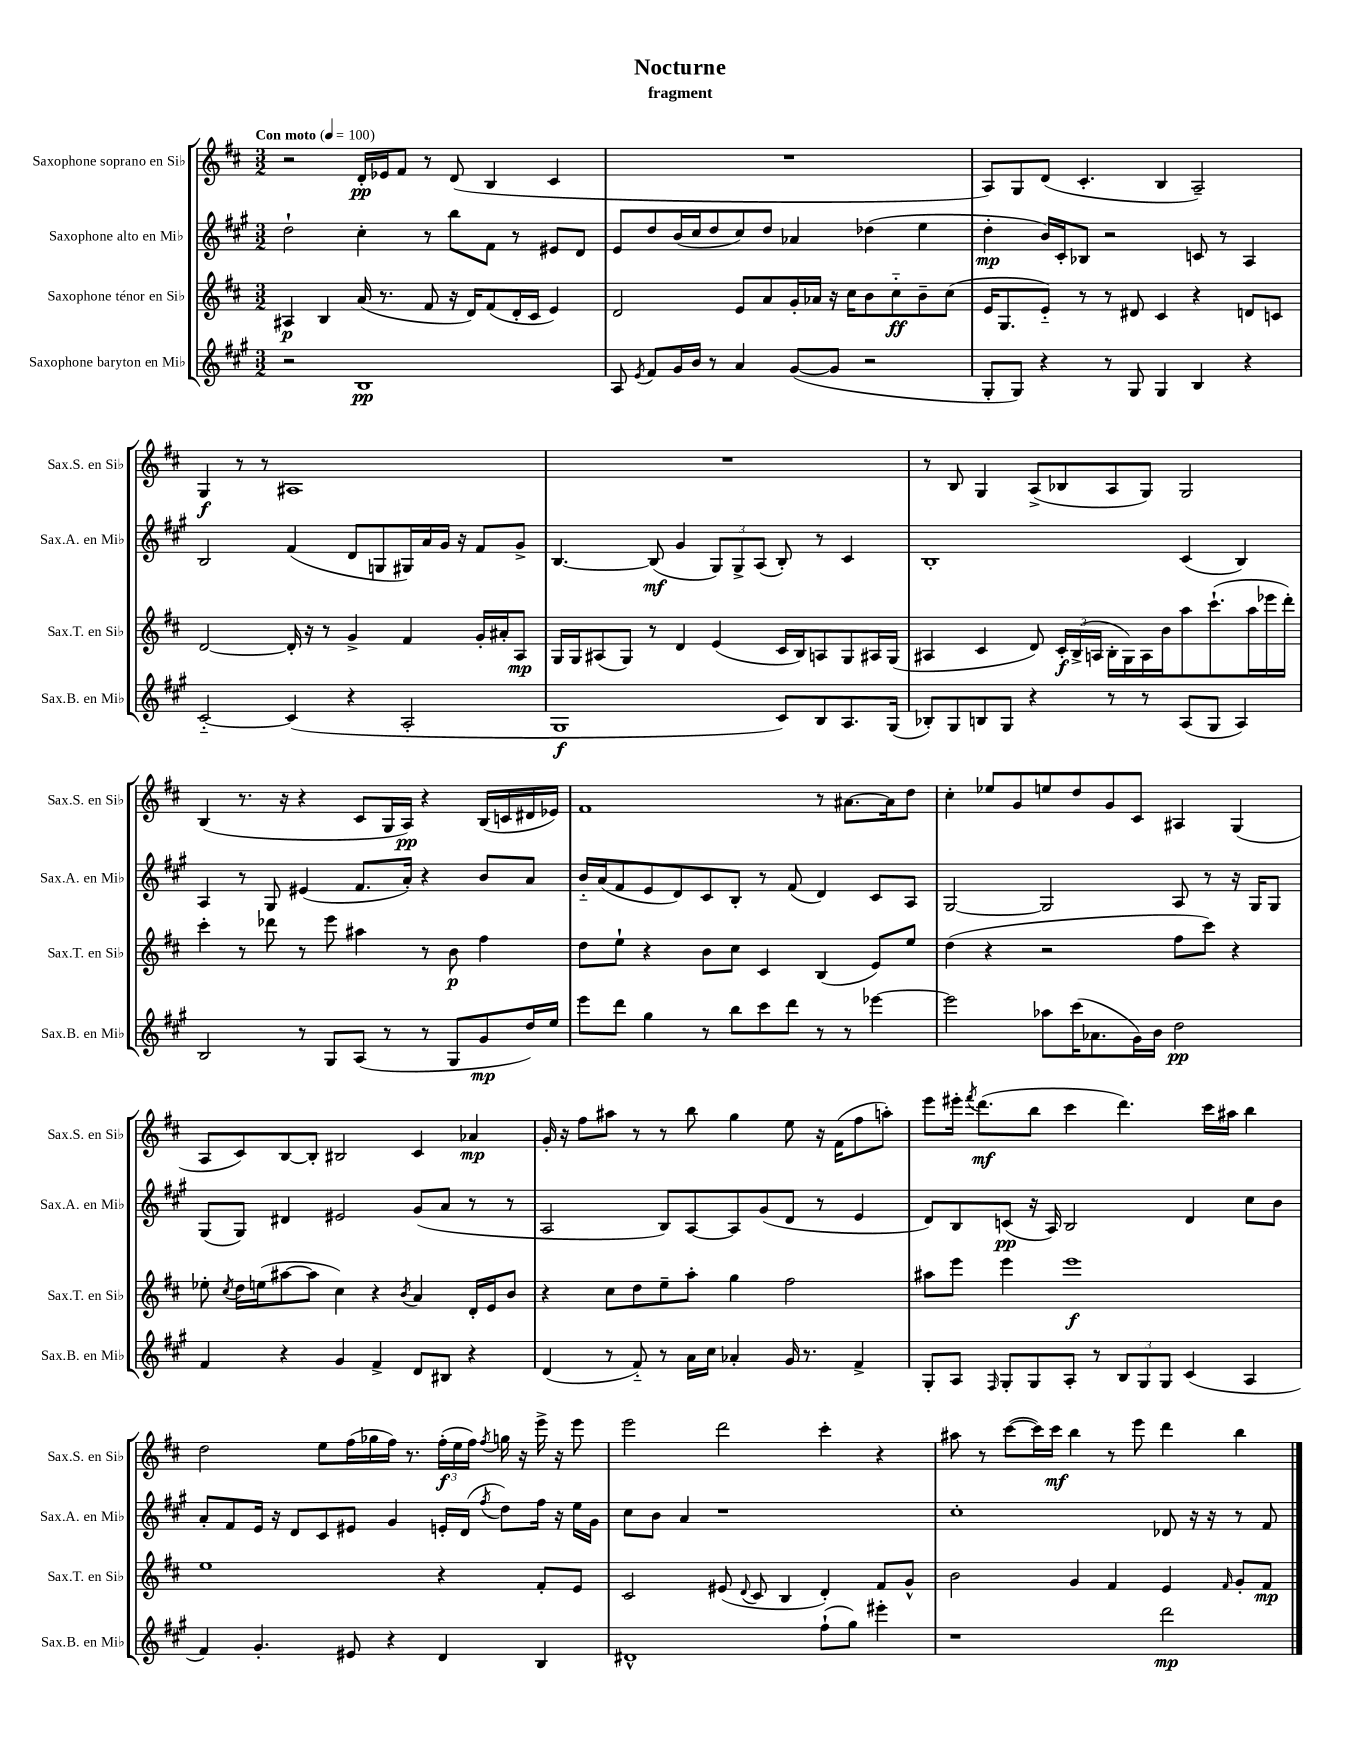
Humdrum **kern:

**kern	**dynam	**kern	**dynam	**kern	**dynam	**kern	**dynam
*part4	*part4	*part3	*part3	*part2	*part2	*part1	*part1
*staff4	*staff4	*staff3	*staff3	*staff2	*staff2	*staff1	*staff1
*I"Saxophone baryton en Mi♭	*	*I"Saxophone ténor en Si♭	*	*I"Saxophone alto en Mi♭	*	*I"Saxophone soprano en Si♭	*
*I'Sax.B. en Mi♭	*	*I'Sax.T. en Si♭	*	*I'Sax.A. en Mi♭	*	*I'Sax.S. en Si♭	*
*clefG2	*	*clefG2	*	*clefG2	*	*clefG2	*
*k[f#c#g#]	*	*k[f#c#]	*	*k[f#c#g#]	*	*k[f#c#]	*
*M3/2	*	*M3/2	*	*M3/2	*	*M3/2	*
*MM100	*	*MM100	*	*MM100	*	*MM100	*
=1	=1	=1	=1	=1	=1	=1	=1
!	!	!	!	!	!	!LO:TX:a:B:t=Con moto	!
2r	.	4A#X/	p	2dd`\	.	2r	.
.	.	4B/	.	.	.	.	.
1B	pp	(16a/	.	4cc#'\	.	16d'/LL	pp
.	.	8.r	.	.	.	16e-X/J	.
.	.	.	.	.	.	8f#/J	.
.	.	8f#/	.	8r	.	8r	.
.	.	16r	.	8bb\L	.	(8d/	.
.	.	16d/KL)	.	.	.	.	.
.	.	(8f#/	.	8f#\J	.	4B/	.
.	.	16d'/L	.	8r	.	.	.
.	.	16c#/JJ	.	.	.	.	.
.	.	4e/)	.	8e#X/L	.	4c#/	.
.	.	.	.	8d/J	.	.	.
=2	=2	=2	=2	=2	=2	=2	=2
8A/	.	2d/	.	8e/L	.	1.r	.
8qe/	.	.	.	.	.	.	.
8f#/L	.	.	.	8dd/	.	.	.
16g#/L	.	.	.	(16b/L	.	.	.
16b/JJ	.	.	.	16cc#/J	.	.	.
8r	.	.	.	8dd/	.	.	.
4a/	.	8e/L	.	8cc#/)	.	.	.
.	.	8a/	.	8dd/J	.	.	.
([8g#/L	.	16g'/L	.	4a-X/	.	.	.
.	.	16a-X/JJ	.	.	.	.	.
8g#/J]	.	16r	.	.	.	.	.
.	.	16cc#\KL	.	.	.	.	.
2r	.	8b\	.	(4dd-X\	.	.	.
.	.	8cc#\	ff	.	.	.	.
.	.	8b~\	.	4ee\	.	.	.
.	.	(8cc#\J	.	.	.	.	.
=3	=3	=3	=3	=3	=3	=3	=3
8G#'/L	.	16e/KL	.	4dd'\	mp	8A/L)	.
.	.	8.G/	.	.	.	.	.
8G#/J)	.	.	.	.	.	8G/	.
4r	.	8e/J)	.	16b/LL)	.	(8d/J	.
.	.	.	.	16c#'/J	.	.	.
.	.	8r	.	8B-X/J	.	4.c#'/	.
8r	.	8r	.	2r	.	.	.
8G#/	.	8d#X/	.	.	.	.	.
4G#/	.	4c#/	.	.	.	4B/	.
4B/	.	4r	.	8cn/	.	2A~/)	.
.	.	.	.	8r	.	.	.
4r	.	8dn/L	.	4A/	.	.	.
.	.	8cn/J	.	.	.	.	.
!!LO:LB:g=z
=4	=4	=4	=4	=4	=4	=4	=4
[2c#/	.	[2d/	.	2B/	.	4G/	f
.	.	.	.	.	.	8r	.
.	.	.	.	.	.	8r	.
(4c#/]	.	16d'/]	.	(4f#/	.	1A#X	.
.	.	16r	.	.	.	.	.
.	.	8r	.	.	.	.	.
4r	.	4g^/	.	8d/L	.	.	.
.	.	.	.	8Gn/	.	.	.
2A'/	.	4f#/	.	16G#X/L)	.	.	.
.	.	.	.	16a/	.	.	.
.	.	.	.	16g#/JJ	.	.	.
.	.	.	.	16r	.	.	.
.	.	16g'/LL	.	8f#/L	.	.	.
.	.	16a#X'/J	.	.	.	.	.
.	.	8A/J	mp	8g#^/J	.	.	.
=5	=5	=5	=5	=5	=5	=5	=5
1G#	f	16G/LL	.	[4.B/	.	1.r	.
.	.	16G/J	.	.	.	.	.
.	.	(8A#X/	.	.	.	.	.
.	.	8G/J)	.	.	.	.	.
.	.	8r	.	(8B/]	mf	.	.
.	.	4d/	.	4g#/	.	.	.
.	.	(4e/	.	12G#/L)	.	.	.
.	.	.	.	12G#^/	.	.	.
.	.	.	.	(12A/J	.	.	.
8c#/L)	.	16c#/LL	.	8B'/)	.	.	.
.	.	16B/J)	.	.	.	.	.
8B/	.	8An/	.	8r	.	.	.
8.A/	.	8G/	.	4c#/	.	.	.
.	.	16A#X/L	.	.	.	.	.
(16G#/Jk	.	(16G/JJ	.	.	.	.	.
=6	=6	=6	=6	=6	=6	=6	=6
8B-X'/L)	.	4A#X/	.	1B'	.	8r	.
8G#/	.	.	.	.	.	8B/	.
8Bn/	.	4c#/	.	.	.	4G/	.
8G#/J	.	.	.	.	.	.	.
4r	.	8d/)	.	.	.	(8A^/L	.
.	.	24c#'/LL	f	.	.	8B-X/	.
.	.	(24B^/	.	.	.	.	.
.	.	24An/JJ	.	.	.	.	.
8r	.	16B'\LL	.	.	.	8A/	.
.	.	16G\)	.	.	.	.	.
8r	.	16A\	.	.	.	8G/J)	.
.	.	16b\J	.	.	.	.	.
(8A/L	.	8aa\	.	(4c#/	.	2G/	.
8G#/J	.	(8.ccc#`\	.	.	.	.	.
4A/)	.	.	.	4B/)	.	.	.
.	.	16aa\L	.	.	.	.	.
.	.	16eee-X\	.	.	.	.	.
.	.	16ddd'\JJ)	.	.	.	.	.
!!LO:LB:g=z
=7	=7	=7	=7	=7	=7	=7	=7
2B/	.	4ccc#'\	.	4A/	.	(4B/	.
.	.	8r	.	8r	.	8.r	.
.	.	8ddd-X\	.	8G#/	.	.	.
.	.	.	.	.	.	16r	.
8r	.	8r	.	(4e#X/	.	4r	.
8G#/L	.	8eee\	.	.	.	.	.
(8A/J	.	4aa#X\	.	8.f#/L	.	8c#/L	.
8r	.	.	.	.	.	16G/L	.
.	.	.	.	16a'/Jk)	.	16A/JJ)	pp
8r	.	8r	.	4r	.	4r	.
8G#/L	.	8b\	p	.	.	.	.
8g#/	mp	4ff#\	.	8b/L	.	(16B/LL	.
.	.	.	.	.	.	16cn/	.
16dd/L)	.	.	.	8a/J	.	16d#X/	.
16ee/JJ	.	.	.	.	.	16e-X/JJ)	.
=8	=8	=8	=8	=8	=8	=8	=8
8eee\L	.	8dd\L	.	16b/LL	.	1f#	.
.	.	.	.	(16a/J	.	.	.
8ddd\J	.	8ee`\J	.	8f#/	.	.	.
4gg#\	.	4r	.	8e/	.	.	.
.	.	.	.	8d/)	.	.	.
8r	.	8b\L	.	8c#/	.	.	.
8bb\L	.	8cc#\J	.	8B'/J	.	.	.
8ccc#\	.	4c#/	.	8r	.	.	.
8ddd\J	.	.	.	(8f#/	.	.	.
8r	.	(4B/	.	4d/)	.	8r	.
8r	.	.	.	.	.	[8.a#X\L	.
[4eee-X\	.	8e/L)	.	8c#/L	.	.	.
.	.	.	.	.	.	16a#\k]	.
.	.	8ee/J	.	8A/J	.	8dd\J	.
=9	=9	=9	=9	=9	=9	=9	=9
2eee-\]	.	(4dd\	.	[2G#/	.	4cc#'\	.
.	.	4r	.	.	.	8ee-X/L	.
.	.	.	.	.	.	8g/	.
8aa-X\L	.	2r	.	2G#/]	.	8een/	.
(16ccc#\K	.	.	.	.	.	8dd/	.
8.a-X\	.	.	.	.	.	.	.
.	.	.	.	.	.	8g/	.
16g#\L)	.	.	.	.	.	8c#/J	.
16b\JJ	.	.	.	.	.	.	.
2dd\	pp	8ff#\L	.	8A/	.	4A#X/	.
.	.	8ccc#\J)	.	8r	.	.	.
.	.	4r	.	16r	.	(4G/	.
.	.	.	.	16G#/KL	.	.	.
.	.	.	.	8G#/J	.	.	.
!!LO:LB:g=z
=10	=10	=10	=10	=10	=10	=10	=10
4f#/	.	8ee-X'\	.	(8G#/L	.	8A/L	.
.	.	8qcc#/	.	.	.	.	.
.	.	16dd\LL	.	8G#/J)	.	8c#/)	.
.	.	(16een\J	.	.	.	.	.
4r	.	[8aa#X\	.	4d#X/	.	[8B/	.
.	.	8aa#\J]	.	.	.	8B'/J]	.
4g#/	.	4cc#\)	.	2e#X/	.	2B#X/	.
4f#^/	.	4r	.	.	.	.	.
.	.	8qb/	.	.	.	.	.
8d/L	.	4a/	.	(8g#/L	.	4c#/	.
8B#X/J	.	.	.	8a/J	.	.	.
4r	.	16d'/LL	.	8r	.	4a-X/	mp
.	.	16e/J	.	.	.	.	.
.	.	8b/J	.	8r	.	.	.
=11	=11	=11	=11	=11	=11	=11	=11
(4d/	.	4r	.	2A/	.	16g'/	.
.	.	.	.	.	.	16r	.
.	.	.	.	.	.	8ff#\L	.
8r	.	8cc#\L	.	.	.	8aa#X\J	.
8f#/)	.	8dd\	.	.	.	8r	.
8r	.	8ee~\	.	8B/L)	.	8r	.
16a\LL	.	8aa'\J	.	[8A/	.	8bb\	.
16cc#\JJ	.	.	.	.	.	.	.
4a-X'/	.	4gg\	.	8A/]	.	4gg\	.
.	.	.	.	(8g#/	.	.	.
16g#/	.	2ff#\	.	8d/J	.	8ee\	.
8.r	.	.	.	.	.	.	.
.	.	.	.	8r	.	16r	.
.	.	.	.	.	.	(16f#\KL	.
4f#^/	.	.	.	4e/	.	8ff#\	.
.	.	.	.	.	.	8aan'\J)	.
=12	=12	=12	=12	=12	=12	=12	=12
8G#'/L	.	8aa#X\L	.	8d/L)	.	8eee\L	.
8A/J	.	8eee\J	.	8B/	.	16eee#X'\Jk	.
.	.	.	.	.	.	8qfff#/	.
.	.	.	.	.	.	(8.ddd\L	mf
16qqF#/	.	.	.	.	.	.	.
8G#'/L	.	4eee\	.	(8cn/J	pp	.	.
8G#/	.	.	.	16r	.	8bb\J	.
.	.	.	.	16A/)	.	.	.
8A'/J	.	1eee	f	2B/	.	4ccc#\	.
8r	.	.	.	.	.	.	.
12B/L	.	.	.	.	.	4.ddd\)	.
12G#/	.	.	.	.	.	.	.
12G#/J	.	.	.	.	.	.	.
(4c#/	.	.	.	4d/	.	.	.
.	.	.	.	.	.	16ccc#\LL	.
.	.	.	.	.	.	16aa#X\JJ	.
4A/	.	.	.	8cc#\L	.	4bb\	.
.	.	.	.	8b\J	.	.	.
!!LO:LB:g=z
=13	=13	=13	=13	=13	=13	=13	=13
4f#/)	.	1ee	.	8a'/L	.	2dd\	.
.	.	.	.	8f#/	.	.	.
4.g#'/	.	.	.	16e/Jk	.	.	.
.	.	.	.	16r	.	.	.
.	.	.	.	8d/L	.	.	.
.	.	.	.	8c#/	.	8ee\L	.
8e#X/	.	.	.	8e#X/J	.	(16ff#\L	.
.	.	.	.	.	.	16gg-X\	.
4r	.	.	.	4g#/	.	16ff#\JJ)	.
.	.	.	.	.	.	8.r	.
4d/	.	4r	.	16en'/LL	.	(24ff#'\LL	f
.	.	.	.	.	.	24ee\	.
.	.	.	.	(16d/JJ	.	.	.
.	.	.	.	.	.	24ff#\JJ)	.
.	.	.	.	8qff#/	.	8qff#/	.
.	.	.	.	8dd\L)	.	16ggn\	.
.	.	.	.	.	.	16r	.
4B/	.	8f#'/L	.	16ff#\Jk	.	16eee^\	.
.	.	.	.	16r	.	16r	.
.	.	8e/J	.	16ee\LL	.	8eee\	.
.	.	.	.	16g#\JJ	.	.	.
=14	=14	=14	=14	=14	=14	=14	=14
1d#X^^	.	2c#/	.	8cc#\L	.	2eee\	.
.	.	.	.	8b\J	.	.	.
.	.	.	.	4a/	.	.	.
.	.	(8e#X/	.	1r	.	2ddd\	.
.	.	8qqd/	.	.	.	.	.
.	.	8c#/	.	.	.	.	.
.	.	4B/	.	.	.	.	.
(8ff#`\L	.	4d'/)	.	.	.	4ccc#'\	.
8gg#\J)	.	.	.	.	.	.	.
4eee#X'\	.	8f#/L	.	.	.	4r	.
.	.	8g^^/J	.	.	.	.	.
=15	=15	=15	=15	=15	=15	=15	=15
1r	.	2b\	.	1cc#'	.	8aa#X\	.
.	.	.	.	.	.	8r	.
.	.	.	.	.	.	([8ccc#\L	.
.	.	.	.	.	.	16ccc#\L])	.
.	.	.	.	.	.	16ccc#\JJ	mf
.	.	4g/	.	.	.	4bb\	.
.	.	4f#/	.	.	.	8r	.
.	.	.	.	.	.	8eee\	.
2ddd\	mp	4e/	.	8d-X/	.	4ddd\	.
.	.	.	.	16r	.	.	.
.	.	.	.	16r	.	.	.
.	.	16qqf#/	.	.	.	.	.
.	.	8g'/L	.	8r	.	4bb\	.
.	.	8f#/J	mp	8f#/	.	.	.
==	==	==	==	==	==	==	==
*-	*-	*-	*-	*-	*-	*-	*-
